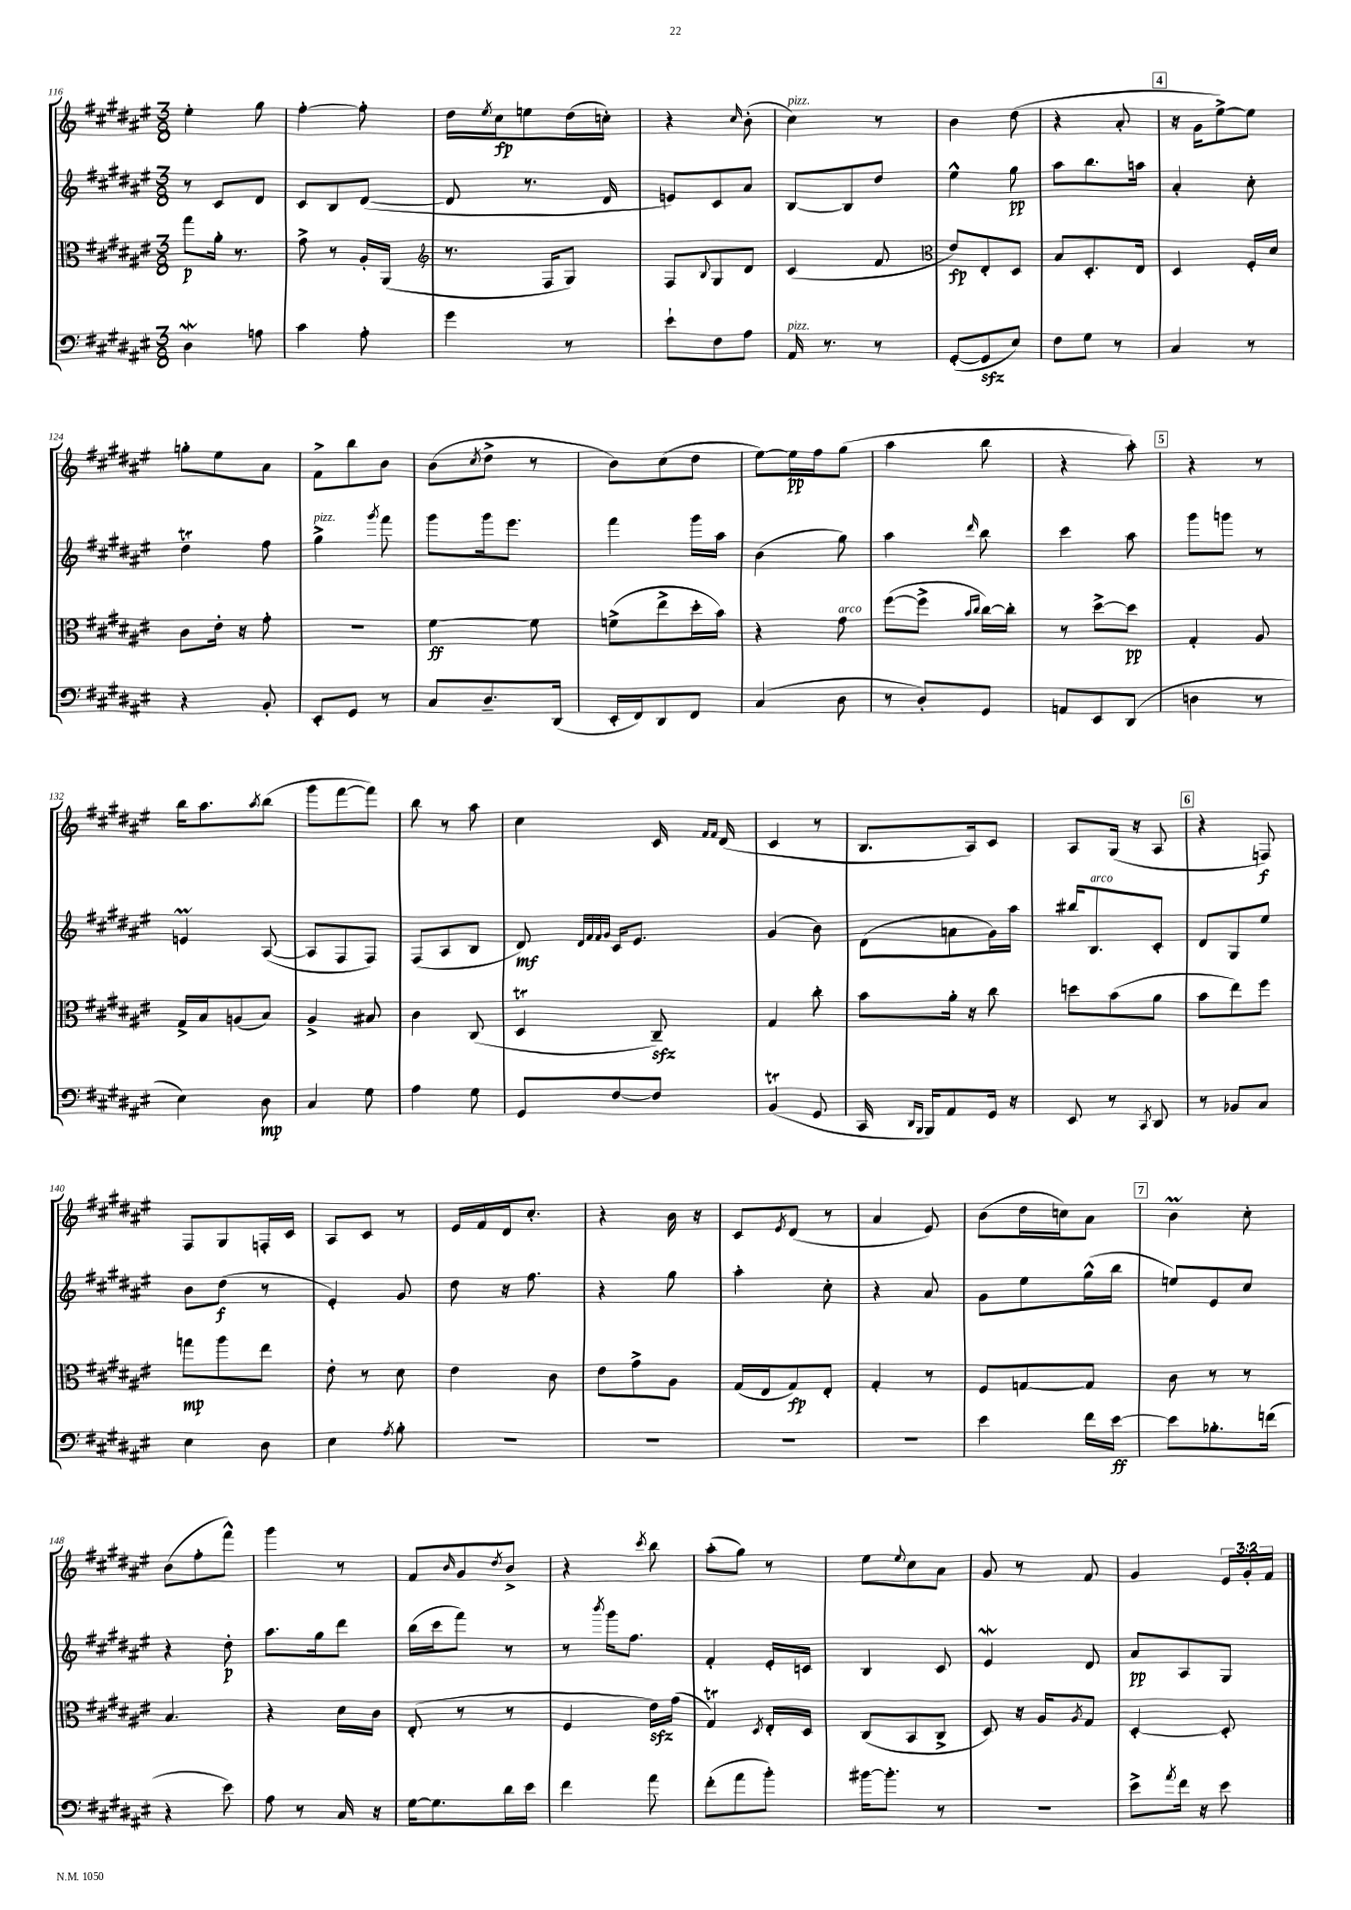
<<
\new StaffGroup <<
\new Staff = "s0" {
    \clef treble \key fis \major \numericTimeSignature \time 3/8 \override Staff.TupletNumber.text = #tuplet-number::calc-fraction-text
    eis''4-. gis''8 |
    fis''4~-. fis''8-. |
    dis''16 \acciaccatura { eis''8 } cis''16\fp e''8 dis''16( c''16-.) |
    r4 \grace { cis''16 } b'8-.( |
    cis''4^\markup { \italic "pizz." }) r8 |
    b'4 dis''8( |
    r4 ais'8-. |
    \mark \markup { \box "4" } r16 gis'16 eis''8~->) eis''8 |
    g''8-. eis''8 ais'8 |
    fis'8-> b''8 b'8 |
    b'8( \acciaccatura { cis''8 } dis''8-> r8 |
    b'8) cis''8( dis''8 |
    eis''8~) eis''16\pp fis''16 gis''8( |
    ais''4 b''8 |
    r4 ais''8-.) |
    \mark \markup { \box "5" } r4 r8 |
    b''16 ais''8. \acciaccatura { ais''8 } b''8( |
    gis'''8 fis'''8~ fis'''8) |
    b''8 r8 ais''8 |
    cis''4 cis'16 \grace { fis'16 fis'16 } dis'16( |
    cis'4 r8 |
    b8. ais16) cis'8 |
    ais8 gis16( r16 ais8 |
    \mark \markup { \box "6" } r4 f8\f) |
    fis8 gis8 f16-. cis'16 |
    ais8 cis'8 r8 |
    eis'16 fis'16 dis'16 cis''8.-. |
    r4 b'16 r16 |
    cis'8 \acciaccatura { eis'8 } dis'8( r8 |
    ais'4 eis'8) |
    b'8( dis''16 c''16) ais'8 |
    \mark \markup { \box "7" } b'4\prall cis''8-. |
    b'8( fis''8-. fis'''8-^) |
    gis'''4 r8 |
    fis'8 \grace { b'16 } gis'8 \acciaccatura { dis''8 } b'8-> |
    r4 \acciaccatura { cis'''8 } b''8 |
    ais''8-.( gis''8) r8 |
    eis''8 \appoggiatura { eis''8 } cis''8 ais'8 |
    gis'8 r8 fis'8 |
    gis'4 \tuplet 3/2 { eis'16 gis'16-. fis'16 } \bar "|." |
}
\new Staff = "s1" {
    \clef treble \key fis \major \numericTimeSignature \time 3/8
    r8 cis'8 dis'8 |
    cis'8 b8 dis'8~( |
    dis'8 r8. dis'16 |
    e'8) cis'8 ais'8 |
    b8~ b8 dis''8 |
    eis''4-^ gis''8\pp |
    ais''8 b''8. a''16 |
    \mark \markup { \box "4" } ais'4-. cis''8-. |
    dis''4\trill fis''8 |
    gis''4->^\markup { \italic "pizz." } \acciaccatura { gis'''8 } fis'''8 |
    gis'''8 gis'''16 eis'''8. |
    fis'''4 gis'''16 ais''16 |
    b'4( gis''8) |
    ais''4 \grace { dis'''16 } b''8 |
    cis'''4 ais''8 |
    \mark \markup { \box "5" } gis'''8 g'''8 r8 |
    e'4\prall ais8~( |
    ais8 fis8 fis8) |
    fis8( ais8 b8 |
    dis'8\mf) \grace { dis'32 fis'32 fis'32 gis'32 } cis'16 eis'8. |
    gis'4( b'8) |
    dis'8( a'8 gis'16) ais''16 |
    bis''16 b8.^\markup { \italic "arco" } cis'8-. |
    \mark \markup { \box "6" } dis'8 gis8 eis''8 |
    b'8 dis''8\f( r8 |
    eis'4-.) gis'8 |
    dis''8 r16 fis''8. |
    r4 gis''8 |
    ais''4-. cis''8-. |
    r4 ais'8 |
    gis'8 eis''8 gis''16-^( b''16 |
    \mark \markup { \box "7" } e''8) eis'8 cis''8 |
    r4 dis''8-.\p |
    ais''8. gis''16 dis'''8 |
    b''16( cis'''16 fis'''8) r8 |
    r8 \acciaccatura { b'''8 } gis'''16 fis''8. |
    fis'4-. eis'16-. c'16 |
    b4 cis'8 |
    eis'4\mordent dis'8 |
    ais'8\pp ais8 gis8 \bar "|." |
}
\new Staff = "s2" {
    \clef alto \key fis \major \numericTimeSignature \time 3/8
    gis''8\p ais'16-. r8. |
    gis'8-> r8 ais16-. ais,16( |
    \clef treble r8. fis16 gis8) |
    fis8 \appoggiatura { b8 } gis8 dis'8 |
    cis'4( fis'8 |
    \clef alto eis'8\fp) eis8-. dis8 |
    b8 dis8.-. eis16 |
    \mark \markup { \box "4" } dis4 fis16-. dis'16 |
    cis'8 eis'16-. r16 gis'8-. |
    R4. |
    fis'4~\ff fis'8 |
    f'8->( eis''8-> dis''16-. b'16) |
    r4 gis'8^\markup { \italic "arco" } |
    fis''8~( fis''8-> \grace { b'16 cis''16 } cis''16~) cis''16-. |
    r8 dis''8~-> dis''8\pp |
    \mark \markup { \box "5" } gis4-. ais8 |
    gis16-> b16 a8( b8) |
    ais4-> bis8 |
    cis'4 cis8( |
    dis4\trill cis8--\sfz) |
    gis4 cis''8-. |
    b'8 ais'16-. r16 cis''8 |
    d''8 b'8( ais'8 |
    \mark \markup { \box "6" } b'8 eis''8) fis''8 |
    g''8\mp ais''8 eis''8 |
    eis'8-. r8 dis'8 |
    eis'4 cis'8 |
    eis'8 gis'8-> ais8 |
    gis16( eis16 gis8\fp) eis8-. |
    gis4-. r8 |
    fis8 g8~ g8 |
    \mark \markup { \box "7" } cis'8 r8 r8 |
    b4. |
    r4 dis'16 cis'16 |
    eis8-.( r8 r8 |
    fis4 eis'16\sfz) gis'16( |
    gis4\trill) \acciaccatura { dis8 } eis16-. dis16 |
    cis8( b,8 cis8-> |
    dis8) r16 ais16 \acciaccatura { ais8 } gis8 |
    dis4~-. dis8-. \bar "|." |
}
\new Staff = "s3" {
    \clef bass \key fis \major \numericTimeSignature \time 3/8
    dis4\mordent a8 |
    cis'4 ais8-. |
    gis'4 r8 |
    eis'8-! fis8 ais8 |
    ais,16^\markup { \italic "pizz." } r8. r8 |
    gis,8~-.( gis,8\sfz eis8) |
    fis8 gis8 r8 |
    \mark \markup { \box "4" } cis4 r8 |
    r4 b,8-. |
    eis,8-. gis,8 r8 |
    cis8 dis8.-- dis,16( |
    eis,16-. fis,16) dis,8 fis,8 |
    cis4( dis8 |
    r8 dis8-.) gis,8 |
    a,8 eis,8 dis,8( |
    \mark \markup { \box "5" } d4 r8 |
    eis4) dis8\mp |
    cis4 gis8 |
    ais4 gis8 |
    gis,8 fis8~ fis8 |
    b,4\trill( gis,8 |
    cis,16 \grace { dis,16 b,,16 } b,,16) ais,8 gis,16 r16 |
    eis,8 r8 \acciaccatura { cis,8 } dis,8 |
    \mark \markup { \box "6" } r8 bes,8 cis8 |
    eis4 dis8 |
    eis4 \acciaccatura { ais8 } b8-. |
    R4. |
    R4. |
    R4. |
    R4. |
    eis'4 fis'16 eis'16~\ff |
    \mark \markup { \box "7" } eis'8 bes8.-. f'16( |
    r4 eis'8) |
    ais8 r8 cis16 r16 |
    gis16~ gis8. dis'16 eis'16 |
    fis'4 ais'8 |
    fis'8-.( ais'8 b'8-.) |
    bis'16~ bis'8.-. r8 |
    R4. |
    eis'8-> \acciaccatura { ais'8 } fis'16 r16 eis'8 \bar "|." |
}
>>
>>
\layout { \context { \Score currentBarNumber = #116 } }
